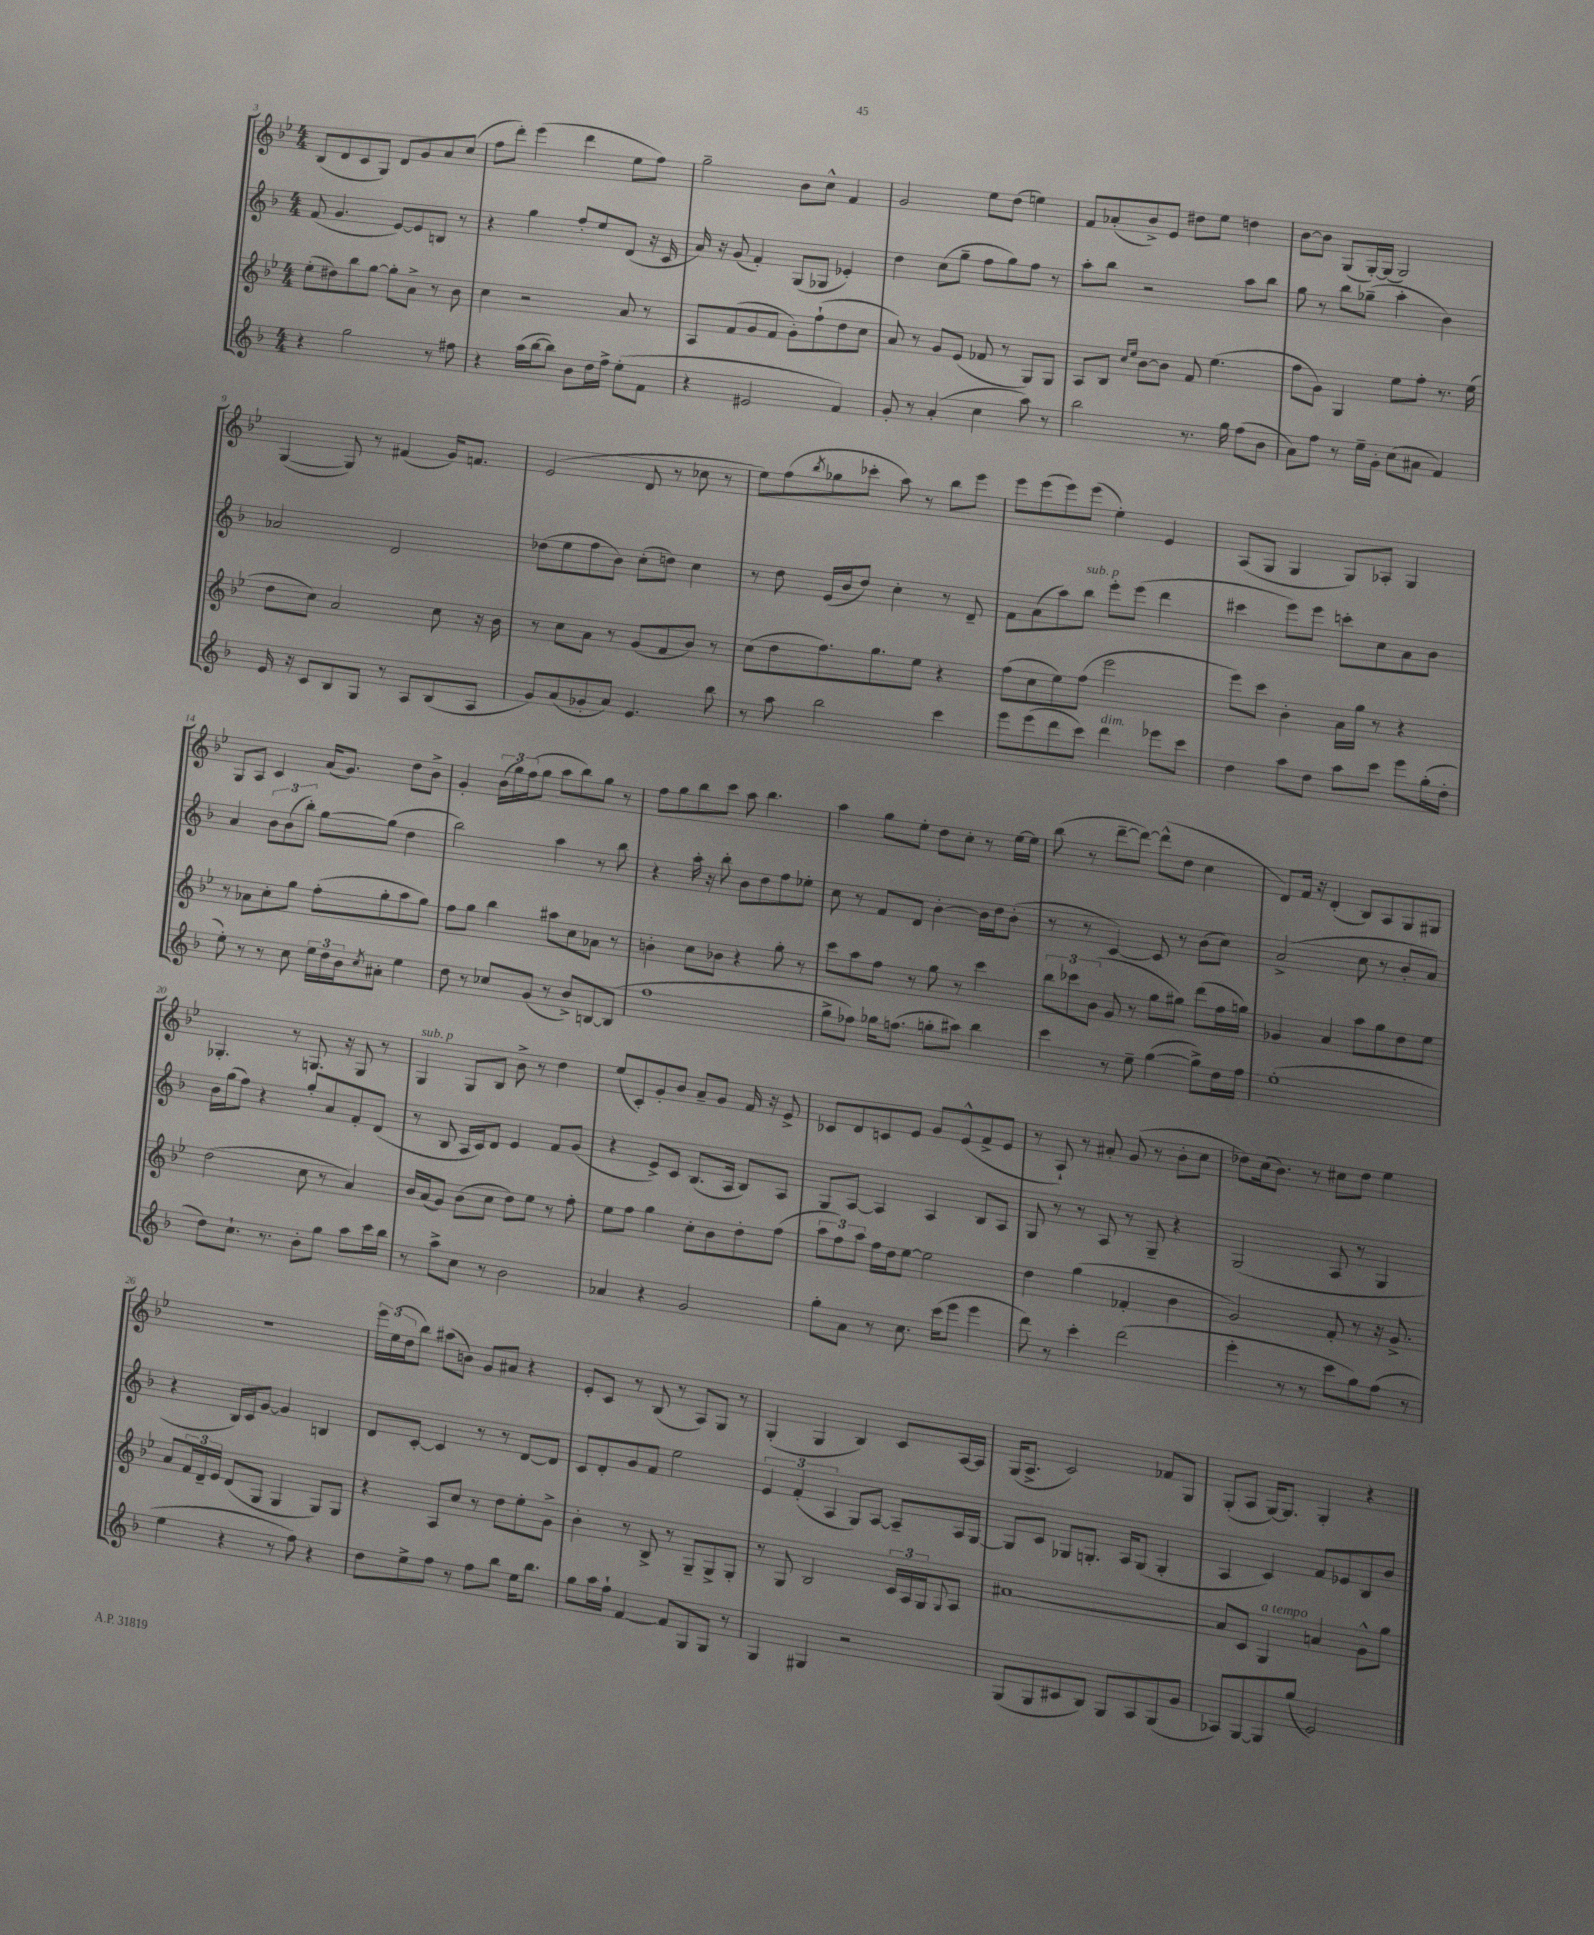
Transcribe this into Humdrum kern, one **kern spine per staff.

**kern	**kern	**kern	**kern
*part4	*part3	*part2	*part1
*staff4	*staff3	*staff2	*staff1
*clefG2	*clefG2	*clefG2	*clefG2
*k[b-]	*k[b-e-]	*k[b-]	*k[b-e-]
*M4/4	*M4/4	*M4/4	*M4/4
=3	=3	=3	=3
4r	(8ee-'\L	(8f/	(8B-/L
.	8dd#X\)	4.g/	8d/
2gg\	8bb-\	.	8c/
.	[8gg\J	.	8G/J)
.	8gg'\L]	[8e/L)	8d/L
.	8a^\J	8e/]	8g/
8r	8r	8Bn/J	8a/
8ff#X\	8b-\	8r	(8cc/J
=4	=4	=4	=4
4r	4cc\	4r	8ff\L
.	.	.	8ddd'\J)
(16aa\LL	2r	4gg\	(4eee-\
[16bb-\J	.	.	.
8bb-\J])	.	.	.
8b-\L	.	8ff'/L	4ddd\
16dd\L	.	8ee/	.
16ff^\JJ	.	.	.
(8ee'\L	8a/	(8d/J	8ee-\L
8f\J	8r	16r	8ff\J)
.	.	16c/	.
=5	=5	=5	=5
4r	8A/L	16a/)	2gg~\
.	.	16r	.
.	(8f/	(8g/	.
2e#X/	8g/	4f'/)	.
.	8f/J	.	.
.	8g'\L)	(8G/L	8b-\L
.	(8ff`\	8G-X/J	8cc^^\J
4f/)	8dd\	4e-X'/)	4f/
.	8cc\J	.	.
=6	=6	=6	=6
8g'/	8a/)	4dd\	2g/
8r	8r	.	.
(4a'/	8g/L	(8cc\L	.
.	(8e-/J	8gg~\J	.
4cc\	8f-X/	8ff\L	8ee-\L
.	8r	8gg\)	(8dd\J
8aa\)	8G/L)	8ff\J	4een\)
8r	8G/J	8r	.
=7	=7	=7	=7
2bb-\	8A/L	8aa'\L	8f/L
.	8B-/J	8bb-\J	(8a-X'/
.	16qqcc/LL	.	.
.	16qqee-/JJ	.	.
.	[8b-\L	2r	8b-^/)
.	8b-\J]	.	8e-/J
8.r	8f/	.	8dd#X\L
.	(4.ee-\	.	8ee-\J
16gg\	.	.	.
(8ff\L	.	8aa\L	4ddn\
8b-\J	.	8bb-\J	.
=8	=8	=8	=8
8a\L)	8ff\L	8gg\	[8b-\L
8ff\J	8g\J)	8r	8b-\J]
8r	4G/	8bb-\L	(8G/L
16ee~\LL	.	(8gg-X~\J	[16G'/L)
16g'\JJ	.	.	(16G/JJ]
(8cc\L	8ee-\L	4aa'\	2G/)
8a#X\J	8ff'\J	.	.
4f/)	8.r	4b-\)	.
.	(16ee-\	.	.
!!LO:LB:g=z
=9	=9	=9	=9
16e/	8dd\L	2a-X/	([4G/
16r	.	.	.
8c/L	8cc\J)	.	.
8B-/	2a/	.	8G/])
8G/J	.	.	8r
8r	.	2d/	(4f#X/
8A/L	.	.	.
(8B-/	8cc\	.	16g/KL)
.	.	.	8.fn/J
8A/J	16r	.	.
.	16b-\	.	.
=10	=10	=10	=10
8g/L)	8r	(8dd-X\L	(2e-/
(8a/	8cc\L	8ee\	.
8g-X'/	8a\J	8ff\	.
8a/J)	8r	8b-\J)	.
4.e/	(8g/L	(8cc'\L	8d/
.	8f/	8ddn\J)	8r
.	8b-/J)	4cc\	8cc-X\
8bb-\	8r	.	8r
=11	=11	=11	=11
8r	(8cc\L	8r	8ee-\L)
8aa\	8dd\	8dd\	(8ff\
.	.	.	8qbb-/
2bb-\	8.ff\)	(16e/LL	8gg-X\
.	.	16b-/J	.
.	.	8dd/J)	8ccc-X'\J
.	8.gg\	.	.
.	.	4cc'\	8aa\)
.	8ee-\J	.	8r
4ccc\	4r	8r	8bb-\L
.	.	8d~/	8eee-\J
=12	=12	=12	=12
8eee\L	(8ff\L	8f\L	8eee-\L
(8eee\	8cc\	(8a\	(8eee-\
8ddd\	8ee-\)	8aa\)	8eee-\)
!	!	!LO:TX:a:i:t=sub. p	!
8ccc\J)	(8ff\J	8bb-\J	(8eee-\J
!LO:TX:a:i:t=dim.	!	!	!
4ddd\	2eee-\	8eee'\L	4ee-'\)
.	.	(8eee\J	.
8eee-X\L	.	4ddd\	4e-/
8ccc\J	.	.	.
=13	=13	=13	=13
4dd\	8eee-\L)	4ccc#X\	(8A/L
.	8ccc\J	.	8G/J
8aa\L	4b-'\	8eee\L)	4G/
8dd\J	.	8eee\J	.
8aa\L	16a\LL	8cccn'\L	8G/L)
.	16gg\JJ	.	.
8ccc\J	8r	8cc\	8A-X'/J
8eee\L	4r	8a\	4G/
(16gg'\L	.	8b-\J	.
16dd'\JJ	.	.	.
!!LO:LB:g=z
=14	=14	=14	=14
8ee'\)	8r	4a/	8G/L
8r	8a-X\L	.	8A/J
8r	8cc'\	12b-\L	4c/
.	.	(12b-\	.
8cc\	8gg\J	.	.
.	.	12bb-'\J)	.
24ee\LL	(8ff'\L	[8gg\L	(16a/KL
24dd\	.	.	.
.	.	.	8.g/J)
24b-\J	.	.	.
8qcc/	.	.	.
8a#X'\J	8gg'\	(8gg\J]	.
4ee\	8aa\	4dd\	8dd\L
.	8gg\J)	.	8b-^\J
=15	=15	=15	=15
8dd\	8ff\L	2bb-\)	4g'/
8r	8gg\J	.	.
8cc-X/L	4bb-\	.	(24b-\LL
.	.	.	24gg\)
.	.	.	(24ff\J
(8g/J	.	.	8gg\J
8r	8aa#X\L	4aa\	8aa\L
8b-^/L)	8cc\	.	8bb-\)
[8Bn/	8a-X\J	8r	8gg\J
(8B/J]	8r	8bb-\	8r
=16	=16	=16	=16
1ff	4bn'\	4r	8ff\L
.	.	.	8gg\
.	8cc\L	16aa'\	8bb-\
.	.	16r	.
.	8b-X\J	8bb-'\	8ccc\J
.	4r	8b-\L	8aa\
.	.	8dd\	4.bb-\
.	8gg'\	8ff\	.
.	8r	8ee-X'\J	.
=17	=17	=17	=17
8gg^\L	8ccc\L	8cc\	4aa\
8ff-X\J)	8aa\	8r	.
16gg-X\KL	8ff\J	8f/L	8gg\L
(8.ffn\J	.	.	.
.	8r	8d/J	8ee-'\J
8ggn'\L	8gg\	[4b-'\	8dd\L
8aa#X\J)	8r	.	8cc'\J
4bb-\	4ccc\	16b-\LL]	8r
.	.	16dd\J	.
.	.	(8b-'\J	[16ee-\LL
.	.	.	16ee-\JJ]
=18	=18	=18	=18
4ccc\	12bb-\L	8r	(8bb-\
.	12ccc-X\	.	.
.	.	8r	8r
.	(12b-\J	.	.
8r	8g/	[4c/)	[8ddd~\L
8ee~\	8r	.	8ddd\J_)
([4gg\	8gg\L	8c/]	(8ddd^^\L]
.	8gg#X\J)	8r	8dd\J
8gg^\L])	(8ddd\L	(8b-\L	4cc\
16dd\L	16ff\L	8cc\J)	.
16ff\JJ	16ggn\JJ)	.	.
=19	=19	=19	=19
(1ee'	4g-X/	(2a^/	8d/L)
.	.	.	16f/Jk
.	.	.	16r
.	4a/	.	(4d'/
.	8aa\L	8cc\	8B-/L)
.	8gg\	8r	8A/
.	8dd\	8b-'/L	8G/
.	8ee-\J	8a/J)	8G#X/J
!!LO:LB:g=z
=20	=20	=20	=20
8dd\L)	(2dd\	16b-\LL	4.G-X'/
.	.	(16gg\J	.
8.cc`\J	.	8ff\J)	.
.	.	4r	.
8.r	.	.	.
.	.	.	8r
8b-'\L	8cc\	8gg'/L	8.Gn/
8gg\J	8r	8a/	.
.	.	.	16r
8aa\L	4a/)	8f'/	8G/
16ccc\L	.	(8d/J	8r
16bb-\JJ	.	.	.
=21	=21	=21	=21
!	!	!	!LO:TX:a:i:t=sub. p
8r	16b-/LL	8r	4G/
.	(16a/J	.	.
8aa^\L	8g/J)	8B-/	.
8cc\J	(8b-\L	16A/LL	8G/L
.	.	16c/J)	.
8r	8cc\J	8d/J	8B-/J
2b-\	8dd\L)	4e/	8b-^\
.	8ee-\J	.	8r
.	8r	8f/L	4dd\
.	8ff'\	(8g/J	.
=22	=22	=22	=22
4a-X/	8ee-\L	4r	(8ee-/L
.	8ff\J	.	8c'/)
4r	4gg\	8e^/L)	8g'/
.	.	8c/J	8b-/J
2g/	8cc'\L	(8.B-/L	8a~/L
.	8b-\	.	8g/J
.	.	16A/Jk	.
.	8dd'\	8B-/L)	16f/
.	.	.	16r
.	(8ff\J	8A/J	8e-^/
=23	=23	=23	=23
8gg'\L	12aa\L	8G/L	8c-X/L
.	12ff\)	.	.
8a\J	.	[8A/J	8d/
.	12aa\J	.	.
8r	16ff\LL	4A/]	8cn/
.	16dd\J	.	.
8.cc\	[8ee-\J	.	8e-/J
.	2ee-\]	4A/	8g/L
(16ccc\KL	.	.	.
8eee\J	.	.	(8e-^^/
4eee\	.	8B-/L	8f^/
.	.	8A/J	8e-/J
=24	=24	=24	=24
8ddd\)	4dd\	8G/	8r
8r	.	8r	8A`/)
4ccc'\	(4gg\	8r	8r
.	.	8A/	8a#X'/
(2ddd\	4f-X'/	8r	(8g/
.	.	8G~/	8r
.	4b-\	4r	8b-'\L
.	.	.	8cc\J
=25	=25	=25	=25
4eee'\	2g/)	(2G/	8dd-X\L)
.	.	.	(16cc\k
.	.	.	8.b-\J)
8r	.	.	.
8r	.	.	8r
8ccc\L	8f'/	8A/	8cc#X\L
8gg\)	8r	8r	8dd-\J
(8ff\J	16r	4G/	4ee-\
.	8.g^/	.	.
8r	.	.	.
!!LO:LB:g=z
=26	=26	=26	=26
4ee\	8a/L	4r	1r
.	24f/L	.	.
.	24d~/	.	.
.	24e-/JJ	.	.
4r	(8d/L	16B-/LL)	.
.	.	16c/J	.
.	8G/J	[8g/J	.
8r	4G/	4g/]	.
8ff\)	.	.	.
4r	8G/L)	4Bn/	.
.	8G/J	.	.
=27	=27	=27	=27
8dd\L	4r	8d/L	24eee-\LL
.	.	.	(24ee-\
.	.	.	24dd\J
8ee^\	.	[8c'/J	8bb-\J)
8ff\J	8A/L	4c/]	(8aa#X\L
8r	8cc/J	.	8bn\J)
8ff\L	8r	8r	8g/L
8bb-\J	8dd\L	8r	8a#X/J
16ee\KL	8ee-'\	[8d/L	4r
8.bb-\J	.	.	.
.	8g^\J	8d/J]	.
=28	=28	=28	=28
8gg\L	4b-'\	8c/L	8e-'/L
16aa\L	.	8d'/	8c/J
16ff`\JJ	.	.	.
[4f/	8r	8g/	8r
.	8B-^/	8f/J	(8B-/
8f/L]	8r	2ee\	8r
8G/	8G~/L	.	8A/L)
8G/J	8G^/	.	8G/J
8r	8G'/J	.	8r
=29	=29	=29	=29
4G/	8r	6e/	(4G'/
.	8G/	.	.
.	.	(6f'/	.
4G#X/	2B-/	.	4G/
.	.	6A/	.
2r	.	8G/L)	4B-/)
.	.	[8A/J	.
.	24c/LL	8A~/L]	8c/L
.	24A/	.	.
.	24G/J	.	.
.	8qqG/	.	.
.	8A/J	16A/L	[16A/L
.	.	[16G/JJ	16A/JJ]
=30	=30	=30	=30
(8G/L	[1a#X	8G/L]	(16G/KL
.	.	.	8.A^/J
8G/	.	8c/J	.
8c#X/	.	8G-X/L	2c/)
8B-/J)	.	8.Gn'/J	.
8G/L	.	.	.
.	.	16A/KL	.
8A/	.	(8G/J	.
(8G/	.	4G'/	8f-X/L
8g/J	.	.	8G/J
=31	=31	=31	=31
8A-X/L)	8a#/L]	4A/	(8G'/L
[8G/	8c/J	.	8A/J
!	!LO:TX:a:i:t=a tempo	!	!
8G/]	4G/	4c/)	[16G/KL)
.	.	.	8.G/J]
(8gg/J	.	.	.
2e/)	4an/	8f/L	4G'/
.	.	8e-X/	.
.	8g^^\L	8B-/	4r
.	8gg\J	8b-/J	.
==	==	==	==
*-	*-	*-	*-
